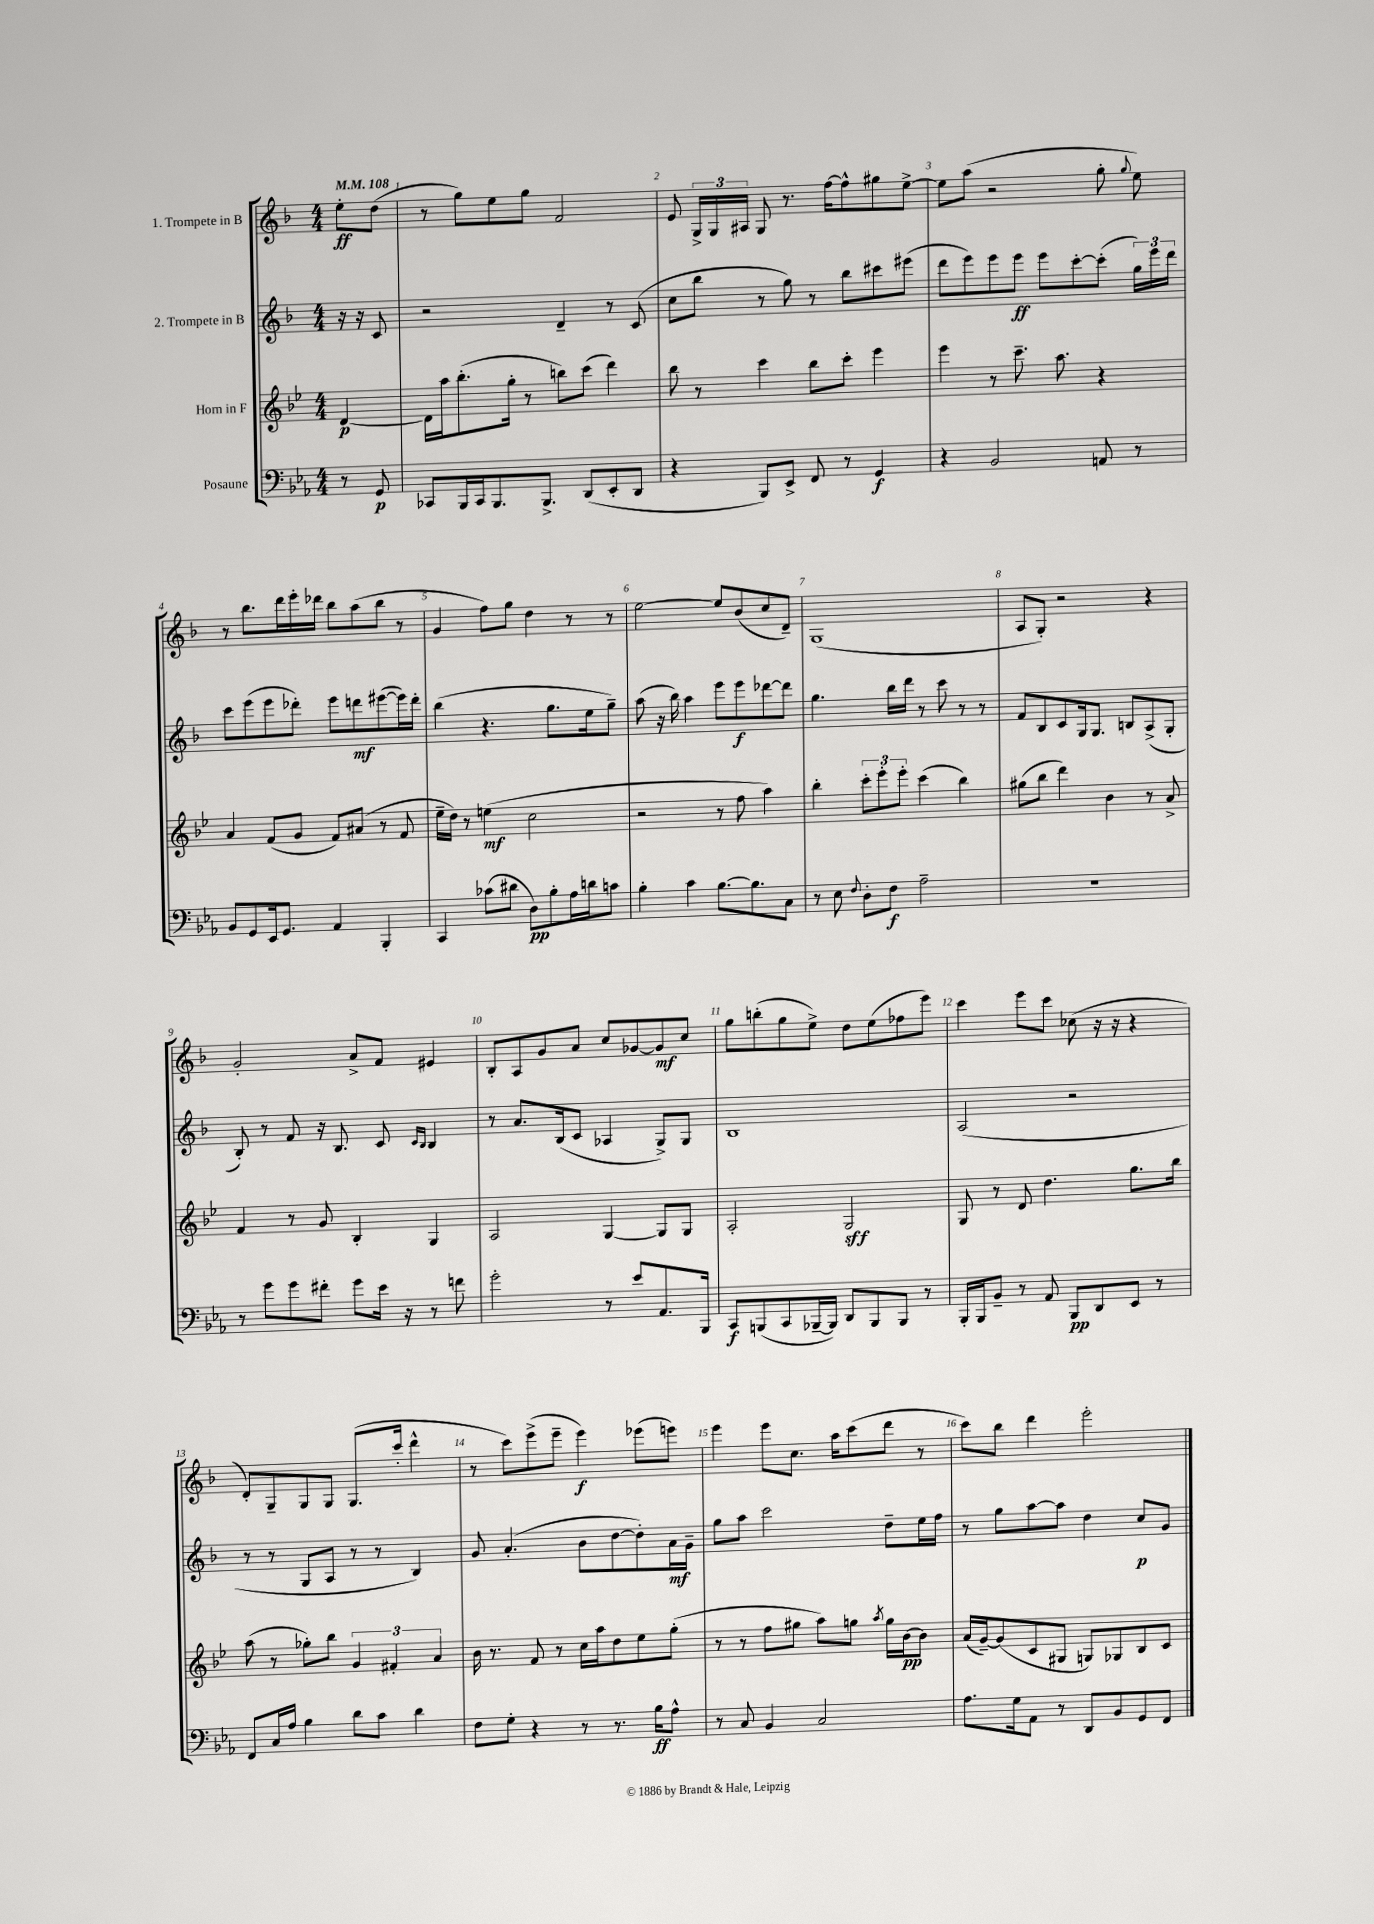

**kern	**kern	**kern	**kern
*staff4	*staff3	*staff2	*staff1
*clefF4	*clefG2	*clefG2	*clefG2
*k[b-e-a-]	*k[b-e-]	*k[b-]	*k[b-]
*M4/4	*M4/4	*M4/4	*M4/4
*MM108	*MM108	*MM108	*MM108
8r	[4d/	16r	8ee'\L
.	.	16r	.
8GG/	.	8c/	(8dd\J
=	=	=	=
8CC-/L	16d\]LL	2r	8r
.	16aa\J	.	.
16BBB-/L	(8.bb-'\	.	8gg\L)
16CC-/J	.	.	.
8.BBB-/	.	.	8ee\
.	16gg'\Jk	.	.
.	8r	.	8gg\J
8.BBB-^/J	.	.	.
.	8bb\L)	4d~/	2f/
(8DD/L	(8ccc\J	.	.
8EE-'/	4ddd\)	8r	.
8DD/J	.	(8c/	.
=	=	=	=
4r	8bb-\	8cc\L	8e/
.	8r	8bb-\J	24G^/LL
.	.	.	24G/
.	.	.	24A#/JJ
8BBB-/L)	4ccc\	8r	8G/
8EE-^/J	.	8gg\)	8.r
8FF/	8bb-\L	8r	.
.	.	.	[16ff\LK
8r	8ccc'\J	8bb-\L	8ff^^\]
4GG/	4eee-\	8ccc#\	8gg#\
.	.	(8eee#\J	[8ee^\J
=	=	=	=
4r	4eee-\	8ddd\L	8ee\]L
.	.	8eee\)	(8aa\J
2BB-/	8r	8eee\	2r
.	8.ccc~\	8eee\J	.
.	.	8eee\L	.
.	8.aa\	.	.
.	.	[8ccc'\	.
8AA/	4r	(8ccc'\]J	8gg'\
.	.	.	8qqgg/
8r	.	24gg\LL)	8ee\)
.	.	24eee\	.
.	.	24ddd\JJ	.
=	=	=	=
8BB-/L	4a/	8ccc\L	8r
8GG/	.	(8eee\	8.bb-\L
16EE-/k	(8f/L	8eee\	.
8.GG/J	.	.	16ddd\L
.	8g/J	8ddd-'\J)	16eee'\
.	.	.	16ddd-\JJ
4AA-/	8f/L)	8eee\L	8bb-\L
.	(8a#/J	8ddd\	(8aa\
4BBB-'/	8r	([8eee#\	8bb-\J
.	8f/	16eee#\]L)	8r
.	.	16ddd'\JJ	.
=	=	=	=
4CC/	16ee-~\LL	(4bb-\	4g/
.	16dd\JJ)	.	.
.	8r	.	.
(8c-\L	(4ee\	4.r	8ff\L)
8d#\J	.	.	8gg\J
8D\L)	2cc\	.	4dd\
8B-'\	.	8.gg\L	.
16A-\L	.	.	8r
16d\J	.	16ee\k	.
8c\J	.	8gg~\J)	8r
=	=	=	=
4B-'\	2r	(8aa\	[2ee\
.	.	16r	.
.	.	16bb-\)	.
4c\	.	4aa\	.
[8.B-\L	8r	8eee\L	8ee/]L
.	8ff\	8eee\	(8b-/
8.B-\]	.	.	.
.	4aa\)	[8ddd-\	8cc/
8C\J	.	8ddd-\]J	8d~/J)
=	=	=	=
8r	4bb-'\	4.gg\	(1G
8E-\	.	.	.
8qqF/	.	.	.
8D'\L	12ccc'\L	.	.
.	12eee-'\	.	.
8F\J	.	16bb-\LL	.
.	12eee-'\J	.	.
.	.	16ddd\JJ	.
2A-~\	(4ccc\	8r	.
.	.	8ccc\	.
.	4bb-\)	8r	.
.	.	8r	.
=	=	=	=
1r	(8gg#\L	8f/L	8A/L
.	8bb-\J	8B-/	8G'/J)
.	4ddd\)	8c/	2r
.	.	16G/k	.
.	.	8.G/J	.
.	4b-\	.	.
.	.	8B/L	.
.	8r	(8A^/	4r
.	8a^/	8G'/J	.
=	=	=	=
8r	4f/	8B-'/)	2g'/
8g\L	.	8r	.
8g\	8r	8f/	.
8f#'\J	8g/	16r	.
.	.	8.B-/	.
8g\L	4B-'/	.	8a^/L
16e-\Jk	.	8c/	8f/J
16r	.	.	.
.	.	16qqc/LL	.
.	.	16qqB-/JJ	.
8r	4G/	4B-/	4e#/
8f\	.	.	.
=	=	=	=
2g'\	2A/	8r	8B-'/L
.	.	8.a/L	8A/
.	.	.	8g/
.	.	(16B-/k	.
.	.	8c/J	8a/J
8r	[4G/	4A-/	8cc/L
8e-/L	.	.	[8g-/
8.AA-/	8G/]L	8G^/L)	8g-/]
.	8G/J	8G/J	8cc/J
16BBB-/Jk	.	.	.
=	=	=	=
8CC/L	2A'/	1B-	8gg\L
(8BBB/	.	.	(8bb'\
8CC/	.	.	8gg\
[16BBB-~/L	.	.	8ee^\J)
16BBB-/]JJ)	.	.	.
8DD/L	2G/	.	8dd\L
8BBB-/	.	.	(8ee\
8BBB-/J	.	.	8ff-\
8r	.	.	8eee\J)
=	=	=	=
16BBB-'/LL	8G/	(2A/	4ccc\
16BBB-/J	.	.	.
8BB-~/J	8r	.	.
8r	8d/	.	8eee\L
8AA-/	4.dd\	.	8ccc\J
8BBB-/L	.	2r	(8cc-\
8DD/	.	.	16r
.	.	.	16r
8EE-/J	8.gg\L	.	4r
8r	.	.	.
.	16bb-\Jk	.	.
=	=	=	=
8FF/L	(8aa\	8r	8d'/L)
16C/L	8r	8r	8G~/
16A-/JJ	.	.	.
4B-\	8gg-'\L)	8G/L	8G/
.	8bb-\J	8A/J	8G/J
8d\L	6g/	8r	(8.G/L
8c\J	.	8r	.
.	6f#'/	.	.
.	.	.	16ccc'/Jk
4d\	.	4B-/)	4ddd^^\
.	6a/	.	.
=	=	=	=
8F\L	16b-\	8g/	8r
.	8.r	.	.
8G'\J	.	(4.a'/	8ccc\L)
4r	8f/	.	(8eee^\
.	8r	.	8eee~\J
8r	16cc\LL	8b-\L	4eee\)
.	16aa\J	.	.
8.r	8dd\	[8dd\	.
.	8ee-\	8dd'\])	(8eee-\L
16B-\LK	.	.	.
8A-^^\J	(8gg'\J	16a\L	8eee\J)
.	.	16g~\JJ	.
=	=	=	=
8r	8r	8gg\L	4eee\
8C/	8r	8aa\J	.
4BB-/	8ff\L	2ccc\	8eee\L
.	8gg#\J	.	8.cc\J
2C/	8aa\L)	.	.
.	.	.	16aa\LK
.	8gg\J	.	(8ccc\
.	8qaa/	.	.
.	16gg\LL	8dd~\L	8ddd\J
.	[16b-\J	.	.
.	8b-\]J	16ee\L	8r
.	.	16ff\JJ	.
=	=	=	=
8.A-\L	(16a/LL	8r	8ccc\L)
.	[16g~/J)	.	.
.	(8g/]	8gg\L	8bb-\J
16G\k	.	.	.
8AA-\J	8c/	[8aa\	4ddd\
8r	8G#/J	8aa\]J	.
8DD/L	8G/L)	4dd\	2eee'\
8BB-/	8G-/	.	.
8GG/	8B-/	8cc/L	.
8FF/J	8c/J	8g/J	.
==	==	==	==
*-	*-	*-	*-
